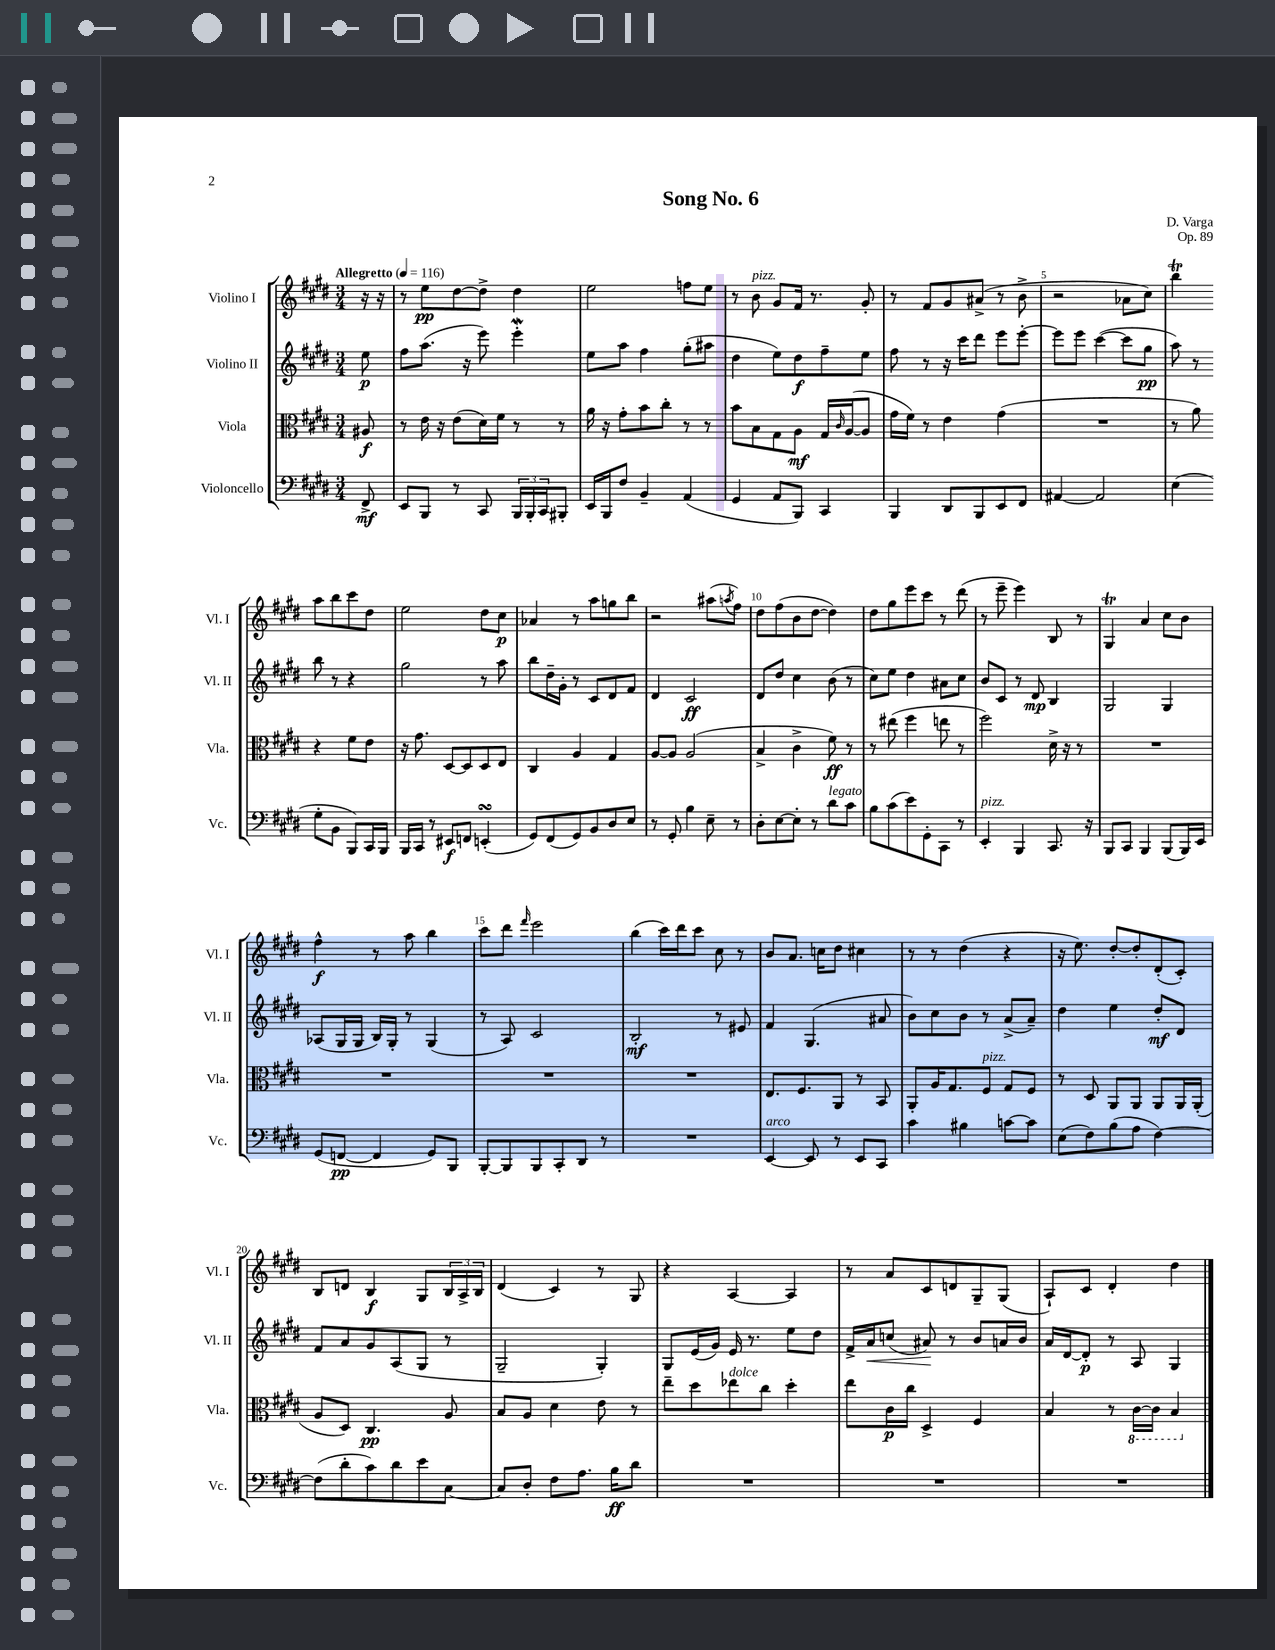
\header { title = "Song No. 6" composer = "D. Varga" opus = "Op. 89" }
<<
\new StaffGroup <<
\new Staff = "s0" \with { instrumentName = "Violino I" shortInstrumentName = "Vl. I" } {
    \clef treble \key e \major \numericTimeSignature \time 3/4 \partial 8 \tempo "Allegretto" 4 = 116
    r16 r16 |
    r8 e''8\pp dis''8~ dis''8-> dis''4 |
    e''2 f''8 e''8 |
    r8 b'8^\markup { \italic "pizz." } gis'8 fis'16 r8. gis'8-. |
    r8 fis'8 gis'8 ais'8->( r8 b'8-> |
    r2 aes'8 cis''8) |
    b''4\trill a''8 b''8 cis'''8 dis''8 |
    e''2 dis''8 cis''8\p |
    aes'4 r8 a''8 g''8 b''8 |
    r2 ais''8( \acciaccatura { a''8 } fis''8) |
    dis''8 fis''8( b'8 dis''8~ dis''4) |
    dis''8 gis''8 e'''8 cis'''8 r8 dis'''8( |
    r8 e'''8-- e'''4) b8 r8 |
    gis4\trill a'4 cis''8 b'8 |
    fis''4-^\f r8 a''8 b''4 |
    cis'''8 dis'''8 \grace { fis'''16 } e'''2 |
    b''4( cis'''16) dis'''16 cis'''8 cis''8 r8 |
    b'8 a'8. c''16 dis''8 cis''4 |
    r8 r8 dis''4( r4 |
    r16 e''8.) dis''8~-. dis''8-. dis'8-.( cis'8-.) |
    b8 d'8 b4\f gis8 \tuplet 3/2 { b16 a16-> b16 } |
    dis'4( cis'4) r8 gis8 |
    r4 a4~ a4 |
    r8 a'8 cis'8 d'8 gis8-- gis8( |
    a8-!) cis'8 dis'4-. dis''4 \bar "|." |
}
\new Staff = "s1" \with { instrumentName = "Violino II" shortInstrumentName = "Vl. II" } {
    \clef treble \key e \major \numericTimeSignature \time 3/4 \partial 8
    e''8\p |
    fis''8 a''8.( r16 e'''8) e'''4-.\mordent |
    e''8 a''8 fis''4 gis''8-.( ais''8 |
    dis''4 e''8) dis''8\f fis''8-- e''8 |
    fis''8 r8 r16 cis'''16 dis'''8 e'''8 e'''8~-. |
    e'''8 e'''8 cis'''4~( cis'''8 gis''8\pp |
    a''8) r8 b''8 r8 r4 |
    gis''2 r8 a''8 |
    b''8 dis''16-- gis'16-. r8 cis'8 dis'8 fis'8 |
    dis'4 cis'2\ff |
    dis'8 dis''8 cis''4 b'8( r8 |
    cis''8) e''8 dis''4 ais'8 cis''8 |
    b'8 cis'8 r8 dis'8\mp b4 |
    gis2 gis4 |
    aes8( gis16 gis16 b16) gis16-. r8 gis4( |
    r8 a8) cis'2 |
    b2-.\mf r8 eis'8 |
    fis'4 gis4.( ais'8 |
    b'8) cis''8 b'8 r8 a'8->( a'8--) |
    dis''4 e''4 dis''8-.\mf dis'8 |
    fis'8 a'8 gis'8 a8( gis8 r8 |
    gis2-- gis4-.) |
    gis8 e'16( gis'16) e'16 r8. e''8 dis''8 |
    fis'16-> a'16\< c''8( ais'8\!) r8 b'8 a'16 b'16 |
    a'16 dis'16~ dis'8-.\p r8 a8 gis4 \bar "|." |
}
\new Staff = "s2" \with { instrumentName = "Viola" shortInstrumentName = "Vla." } {
    \clef alto \key e \major \numericTimeSignature \time 3/4 \partial 8
    ais8\f |
    r8 e'16 r16 e'8( dis'16) fis'16 r8 r8 |
    a'16 r16 gis'8-. b'8 cis''8-. r8 r8 |
    b'8 b8 gis8 a8\mf gis16 \grace { cis'16 } a16~( a8 |
    gis'16 fis'16) r8 e'4 gis'4( |
    R2. |
    r8 a'8) r4 fis'8 e'8 |
    r16 gis'8. dis8~ dis8 dis8 e8 |
    cis4 a4 gis4 |
    a8~ a8 a2( |
    b4-> cis'4-> fis'8\ff) r8 |
    r8 eis''8( fis''4 e''8 r8 |
    fis''2) dis'16-> r16 r8 |
    R2. |
    R2. |
    R2. |
    R2. |
    e8. fis8. a,8 r8 b,8 |
    a,8-. a16 gis8. fis8^\markup { \italic "pizz." } gis8 fis8 |
    r8 dis8 a,8 a,8 a,8 a,16 a,16-.( |
    a8 dis8) cis4.\pp a8 |
    b8 a8 dis'4 e'8 r8 |
    e''8-- dis''8 ees''8^\markup { \italic "dolce" } cis''8 dis''4-. |
    e''8 cis'16\p cis''16 dis4-> fis4 |
    b4 r8 \ottava #-1 cis16~ cis16 b,4 \ottava #0 \bar "|." |
}
\new Staff = "s3" \with { instrumentName = "Violoncello" shortInstrumentName = "Vc." } {
    \clef bass \key e \major \numericTimeSignature \time 3/4 \partial 8
    fis,8->\mf |
    e,8 b,,8 r8 cis,8 \tuplet 3/2 { b,,16 b,,16-. cis,16 } bis,,8-. |
    e,16 b,,16 fis8 b,4-- a,4( |
    gis,4 a,8 b,,8) cis,4 |
    b,,4 dis,8 b,,8 e,8 fis,8 |
    ais,4~ ais,2 |
    e4( gis8-. b,8 b,,8) cis,16 b,,16 |
    b,,16 cis,16 r8 eis,8\f f,8 e,4-.\turn( |
    gis,8) fis,8( gis,8) b,8 dis8 e8 |
    r8 gis,8-. b4 e8-- r8 |
    dis8-. e8~ e8-. r8 dis'8^\markup { \italic "legato" } cis'8 |
    b8 cis'8( e'8) gis,8-. cis,8 r8 |
    e,4-.^\markup { \italic "pizz." } b,,4 cis,8. r16 |
    b,,8 cis,8 b,,4 b,,8( b,,16) e,16 |
    gis,8( f,8~\pp f,4 gis,8) b,,8 |
    b,,8~-. b,,8 b,,8 cis,8-. dis,8 r8 |
    R2. |
    e,4~^\markup { \italic "arco" } e,8 r8 e,8 cis,8 |
    cis'4 bis4 c'8~ c'8 |
    e8( fis8) b8( a8 fis4~) |
    fis8( dis'8-. cis'8) dis'8 e'8 cis8~ |
    cis8 dis8-. fis8 a8. b16\ff dis'8 |
    R2. |
    R2. |
    R2. \bar "|." |
}
>>
>>
\layout { \context { \Score \override BarNumber.break-visibility = ##(#f #t #t) barNumberVisibility = #(every-nth-bar-number-visible 5) } }
